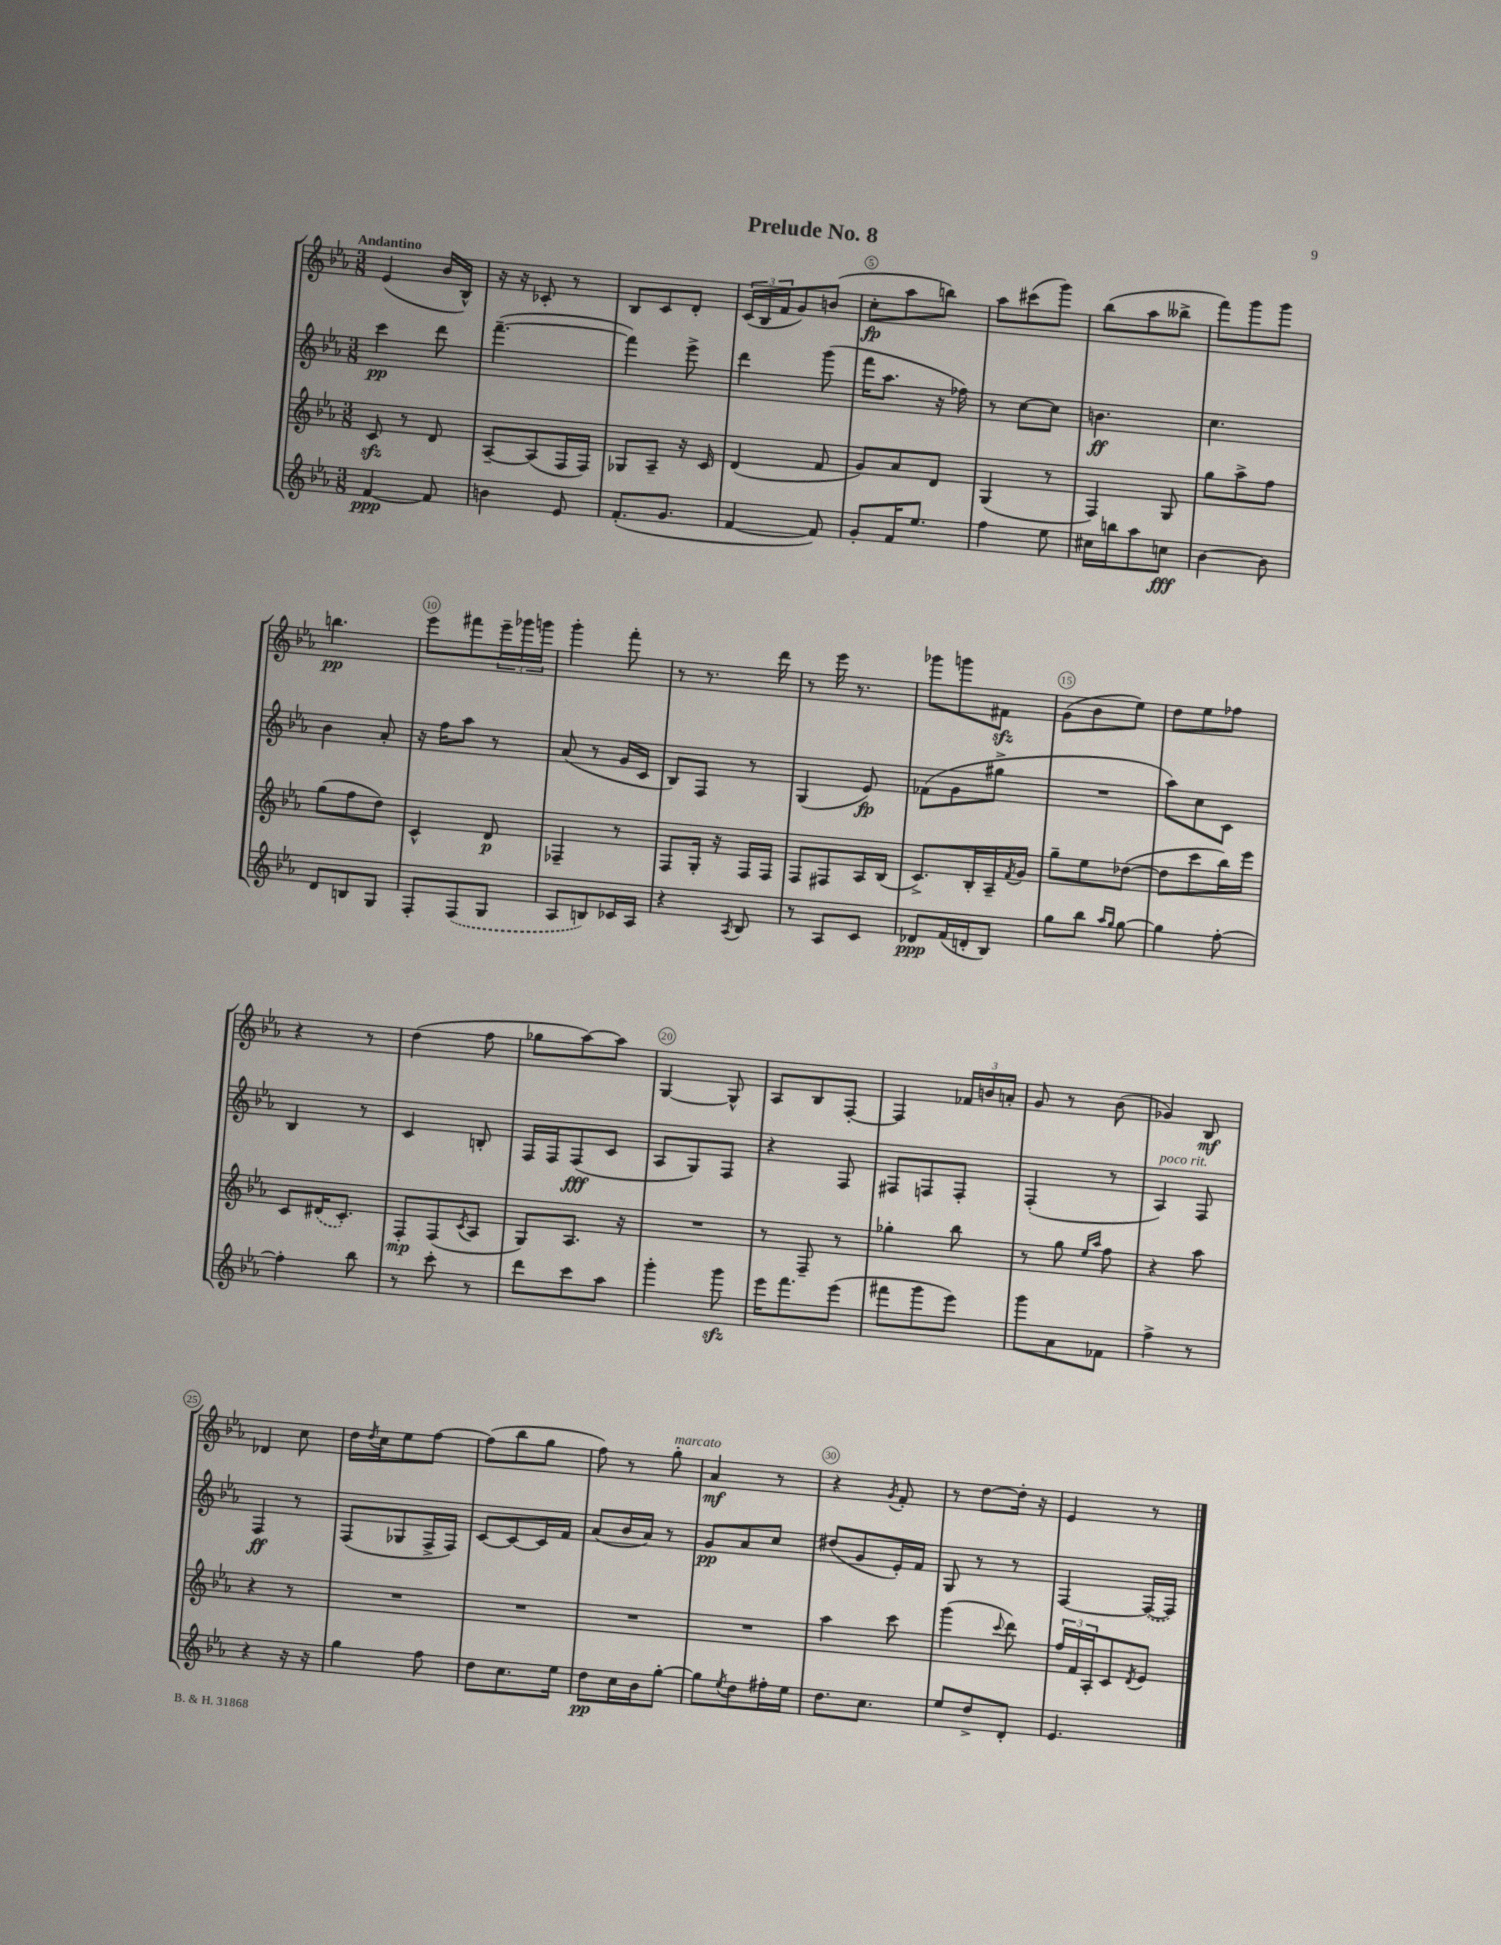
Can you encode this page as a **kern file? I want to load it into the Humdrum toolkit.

**kern	**dynam	**kern	**dynam	**kern	**dynam	**kern	**dynam
*part4	*part4	*part3	*part3	*part2	*part2	*part1	*part1
*staff4	*staff4	*staff3	*staff3	*staff2	*staff2	*staff1	*staff1
*clefG2	*	*clefG2	*	*clefG2	*	*clefG2	*
*k[b-e-a-]	*	*k[b-e-a-]	*	*k[b-e-a-]	*	*k[b-e-a-]	*
*M3/8	*	*M3/8	*	*M3/8	*	*M3/8	*
=1	=1	=1	=1	=1	=1	=1	=1
!	!	!	!	!	!	!LO:TX:a:B:t=Andantino	!
[4f/	ppp	8czz/	.	4ccc\	pp	(4e-/	.
.	.	8r	.	.	.	.	.
8f/]	.	8d/	.	8ddd\	.	16b-/LL	.
.	.	.	.	.	.	16B-^^/JJ)	.
=2	=2	=2	=2	=2	=2	=2	=2
4bn\	.	[8A-~/L	.	([4.fff~\	.	16r	.
.	.	.	.	.	.	16r	.
.	.	(8A-/]	.	.	.	8c-X'/	.
8e-/	.	16F/L	.	.	.	8r	.
.	.	16F/JJ)	.	.	.	.	.
=3	=3	=3	=3	=3	=3	=3	=3
(8.f'/L	.	8G-X/L	.	4fff\])	.	8B-/L	.
.	.	8A-~/J	.	.	.	8c/	.
8.g/J	.	.	.	.	.	.	.
.	.	16r	.	8eee-^\	.	8d'/J	.
.	.	16c/	.	.	.	.	.
=4	=4	=4	=4	=4	=4	=4	=4
[4f/	.	(4d/	.	4ddd\	.	(24c/LL	.
.	.	.	.	.	.	24B-/	.
.	.	.	.	.	.	24f/J	.
.	.	.	.	.	.	8g/)	.
8f/])	.	8f/	.	(8ggg\	.	(8bn/J	.
=5	=5	=5	=5	=5	=5	=5	=5
8g'/L	.	8g/L)	.	16fff\KL	.	8cc'\L	fp
.	.	.	.	8.aa-\J	.	.	.
16f/K	.	8a-/	.	.	.	8aa-\	.
8.ee-/J	.	.	.	.	.	.	.
.	.	8d/J	.	16r	.	8bbn\J)	.
.	.	.	.	16ff-X\)	.	.	.
=6	=6	=6	=6	=6	=6	=6	=6
4ff\	.	(4G/	.	8r	.	8aa-\L	.
.	.	.	.	[8cc\L	.	(8ccc#X\	.
8ee-\	.	8r	.	8cc\J]	.	8ggg\J)	.
=7	=7	=7	=7	=7	=7	=7	=7
16cc#X\LL	.	4F/)	.	4.bn\	ff	(8bb-\L	.
16bbn\J	.	.	.	.	.	.	.
8aa-\	.	.	.	.	.	8aa-\	.
8ccn\J	fff	8G/	.	.	.	8bb--X^\J	.
=8	=8	=8	=8	=8	=8	=8	=8
[4b-\	.	8gg\L	.	4.cc\	.	8fff\L)	.
.	.	8aa-^\	.	.	.	8ggg\	.
8b-\]	.	8ff\J	.	.	.	8ggg\J	.
!!LO:LB:g=z
=9	=9	=9	=9	=9	=9	=9	=9
8d/L	.	(8gg\L	.	4b-\	.	4.bbn\	pp
8Bn/	.	8ff\	.	.	.	.	.
8G/J	.	8dd\J)	.	8a-'/	.	.	.
=10	=10	=10	=10	=10	=10	=10	=10
8F'/L	.	4c^^/	.	16r	.	8eee-\L	.
.	.	.	.	16ff\KL	.	.	.
(8F/	.	.	.	8aa-\J	.	8fff#X\	.
8G/J	.	8d/	p	8r	.	24eee-~\L	.
.	.	.	.	.	.	24ggg-X\	.
.	.	.	.	.	.	24gggn\JJ	.
=11	=11	=11	=11	=11	=11	=11	=11
8A-/L	.	4F-X~/	.	(8a-/	.	4ggg'\	.
8Bn/)	.	.	.	8r	.	.	.
16c-X/L	.	8r	.	16g/LL	.	8fff'\	.
16A-/JJ	.	.	.	16c/JJ	.	.	.
=12	=12	=12	=12	=12	=12	=12	=12
4r	.	8F/L	.	8B-/L)	.	8r	.
.	.	16G'/Jk	.	8F/J	.	8.r	.
.	.	16r	.	.	.	.	.
8qA-/	.	.	.	.	.	.	.
8B-/	.	16F/LL	.	8r	.	.	.
.	.	16F/JJ	.	.	.	16ddd\	.
=13	=13	=13	=13	=13	=13	=13	=13
8r	.	8F/L	.	(4G/	.	8r	.
8A-/L	.	8F#X/	.	.	.	16eee-\	.
.	.	.	.	.	.	8.r	.
8c/J	.	16A-/L	.	8e-/)	fp	.	.
.	.	(16B-/JJ	.	.	.	.	.
=14	=14	=14	=14	=14	=14	=14	=14
8d-X/L	ppp	8.c^/L)	.	(8f-X\L	.	8ggg-X\L	.
(16f/L	.	.	.	8g\	.	8gggn\	.
16dn'/J	.	16B-'/L	.	.	.	.	.
8B-/J)	.	16A-~/	.	8gg#X^\J	.	8f#Xzz\J	.
.	.	8qf/	.	.	.	.	.
.	.	16g/JJ	.	.	.	.	.
=15	=15	=15	=15	=15	=15	=15	=15
8gg\L	.	8gg~\L	.	4.r	.	(8g\L	.
8bb-\J	.	8ee-\	.	.	.	8b-\	.
16qqaa-/LL	.	.	.	.	.	.	.
16qqgg/JJ	.	.	.	.	.	.	.
[8gg\	.	([8dd-X\J	.	.	.	8ee-\J)	.
=16	=16	=16	=16	=16	=16	=16	=16
4gg\]	.	8dd-\L]	.	8aa-\L)	.	8dd\L	.
.	.	8ccc\	.	8cc\	.	8ee-\	.
[8ff'\	.	16bb-\L)	.	8c\J	.	8ff-X\J	.
.	.	16eee-\JJ	.	.	.	.	.
!!LO:LB:g=z
=17	=17	=17	=17	=17	=17	=17	=17
4ff'\]	.	8c/L	.	4B-/	.	4r	.
.	.	(16d#X/K	.	.	.	.	.
.	.	8.c'/J)	.	.	.	.	.
8bb-\	.	.	.	8r	.	8r	.
=18	=18	=18	=18	=18	=18	=18	=18
8r	.	8F'/L	mp	4c/	.	(4dd\	.
8ccc'\	.	(8F/	.	.	.	.	.
.	.	8qc/	.	.	.	.	.
8r	.	8A-/J	.	8Bn'/	.	8ff\	.
=19	=19	=19	=19	=19	=19	=19	=19
8ddd\L	.	8G/L)	.	16F/LL	.	8gg-X\L	.
.	.	.	.	16F/J	.	.	.
8ccc\	.	8.A-/J	.	(8F/	fff	[8aa-\)	.
8aa-\J	.	.	.	8c/J	.	8aa-\J]	.
.	.	16r	.	.	.	.	.
=20	=20	=20	=20	=20	=20	=20	=20
4ggg'\	.	4.r	.	8A-/L	.	[4G/	.
.	.	.	.	8G/)	.	.	.
8gggzz\	.	.	.	8F/J	.	8G^^/]	.
=21	=21	=21	=21	=21	=21	=21	=21
16eee-\KL	.	8r	.	4r	.	8A-/L	.
8.fff\	.	.	.	.	.	.	.
.	.	8F~/	.	.	.	8B-/	.
(8eee-\J	.	8r	.	8F/	.	[8F'/J	.
=22	=22	=22	=22	=22	=22	=22	=22
8fff#X\L	.	4gg-X'\	.	8F#X/L	.	4F/]	.
8ggg\	.	.	.	8Fn/	.	.	.
8eee-\J)	.	8bb-\	.	8F'/J	.	24f-X/LL	.
.	.	.	.	.	.	24bn/	.
.	.	.	.	.	.	24an'/JJ	.
=23	=23	=23	=23	=23	=23	=23	=23
8ggg\L	.	8r	.	(4F'/	.	8g/	.
8a-\	.	8gg\	.	.	.	8r	.
.	.	16qqee-/LL	.	.	.	.	.
.	.	16qqaa-/JJ	.	.	.	.	.
8f-X\J	.	8ff\	.	8r	.	(8b-\	.
=24	=24	=24	=24	=24	=24	=24	=24
!	!	!	!	!LO:TX:a:i:t=poco rit.	!	!	!
4ff^\	.	4r	.	4A-/)	.	4g-X/)	.
8r	.	8aa-\	.	8F/	.	8B-/	mf
!!LO:LB:g=z
=25	=25	=25	=25	=25	=25	=25	=25
4r	.	4r	.	4F/	ff	4d-X/	.
16r	.	8r	.	8r	.	8cc\	.
16r	.	.	.	.	.	.	.
=26	=26	=26	=26	=26	=26	=26	=26
4gg\	.	4.r	.	(8F/L	.	16dd\LL	.
.	.	.	.	.	.	8qdd/	.
.	.	.	.	.	.	16cc\J	.
.	.	.	.	8G-X/	.	8ee-\	.
8ff\	.	.	.	16F^/L	.	[8ff\J	.
.	.	.	.	16F/JJ)	.	.	.
=27	=27	=27	=27	=27	=27	=27	=27
8dd\L	.	4.r	.	[8c/L	.	(8ff\L]	.
8.cc\	.	.	.	8c/_	.	8bb-\	.
.	.	.	.	16c/L]	.	8gg\J	.
16ee-\Jk	.	.	.	16f/JJ	.	.	.
=28	=28	=28	=28	=28	=28	=28	=28
8dd\L	pp	4.r	.	(8a-/L	.	8ff\)	.
16cc\L	.	.	.	16b-/L	.	8r	.
16b-\J	.	.	.	16a-/JJ)	.	.	.
!	!	!	!	!	!	!LO:TX:a:i:t=marcato	!
[8gg'\J	.	.	.	8r	.	8gg'\	.
=29	=29	=29	=29	=29	=29	=29	=29
8gg\L]	.	4.r	.	8g/L	pp	4a-/	mf
8qee-/	.	.	.	.	.	.	.
8dd\	.	.	.	8a-/	.	.	.
16ff#X'\L	.	.	.	8cc/J	.	8r	.
16ee-\JJ	.	.	.	.	.	.	.
=30	=30	=30	=30	=30	=30	=30	=30
8.dd\L	.	4aa-\	.	(8dd#X/L	.	4r	.
.	.	.	.	8g/	.	.	.
8.cc\J	.	.	.	.	.	.	.
.	.	.	.	.	.	8qg/	.
.	.	8ccc\	.	16e-'/L)	.	8f'/	.
.	.	.	.	16f/JJ	.	.	.
=31	=31	=31	=31	=31	=31	=31	=31
8ee-/L	.	(4ggg\	.	8G/	.	8r	.
8dd^/	.	.	.	8r	.	[8dd\L	.
.	.	8qqccc/	.	.	.	.	.
8d'/J	.	8ddd\)	.	8r	.	16dd'\Jk]	.
.	.	.	.	.	.	16r	.
=32	=32	=32	=32	=32	=32	=32	=32
4.e-/	.	24ff/LL	.	[4F/	.	4e-/	.
.	.	24f/	.	.	.	.	.
.	.	24A-'/J	.	.	.	.	.
.	.	8c/	.	.	.	.	.
.	.	8qd/	.	.	.	.	.
.	.	8e-/J	.	(16F/LL_	.	8r	.
.	.	.	.	16F/JJ])	.	.	.
==	==	==	==	==	==	==	==
*-	*-	*-	*-	*-	*-	*-	*-
